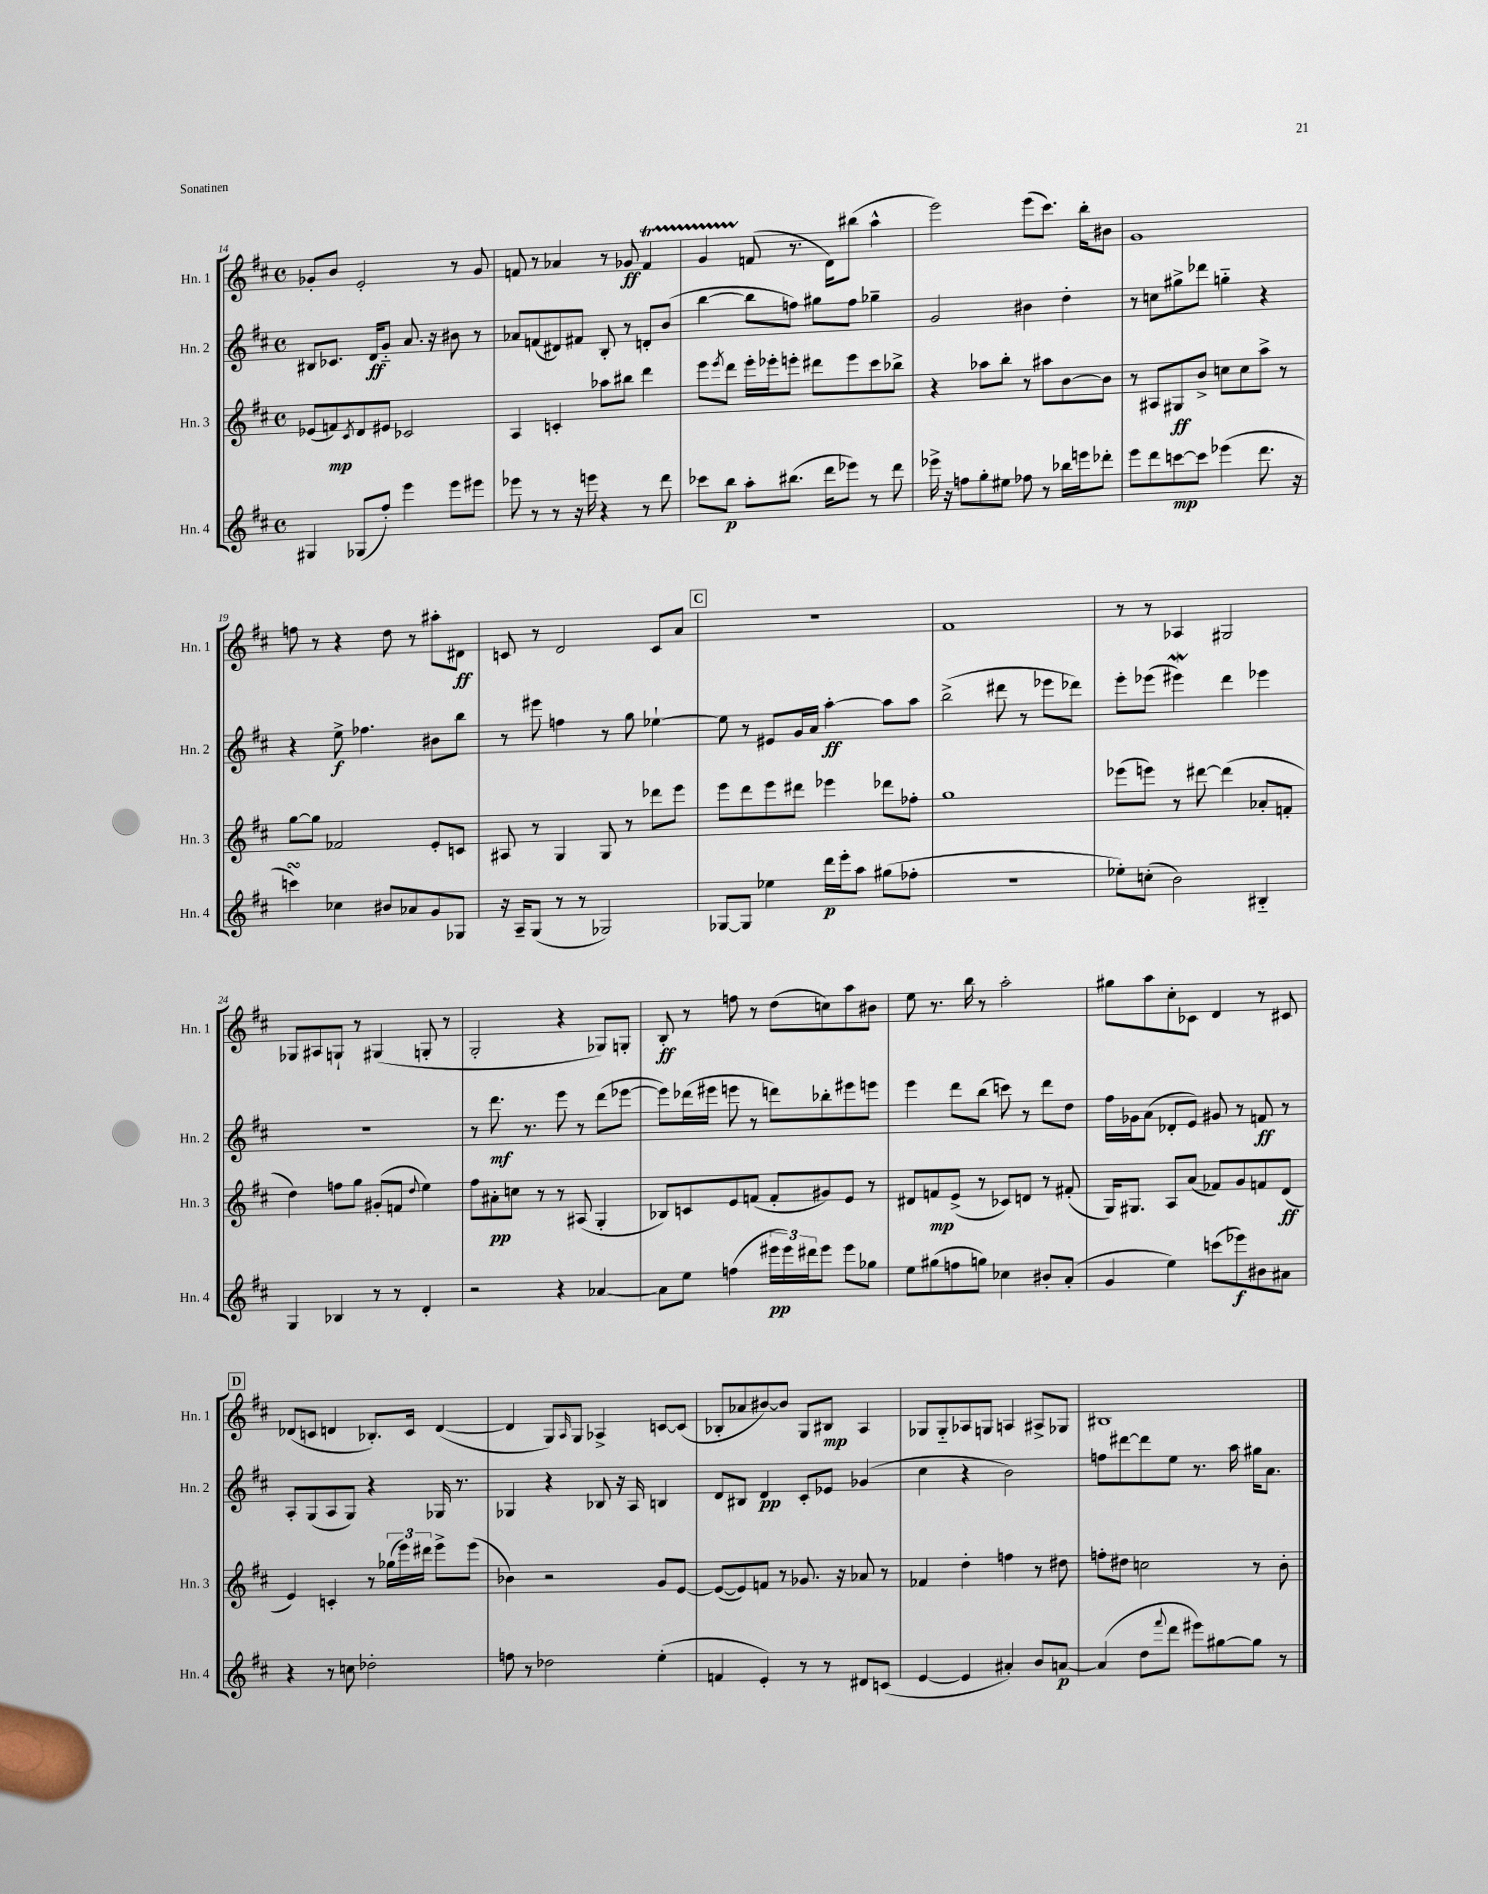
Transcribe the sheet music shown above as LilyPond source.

<<
\new StaffGroup <<
\new Staff = "s0" \with { instrumentName = "Hn. 1" shortInstrumentName = "Hn. 1" } {
    \clef treble \key d \major \defaultTimeSignature \time 4/4
    ges'8-. b'8 e'2-. r8 ges'8 |
    f'8 r8 aes'4 r8 ges'8\ff f'4\startTrillSpan |
    g'4 f'8\stopTrillSpan( r8. d'16) bis''8( a''4-^ |
    e'''2) e'''8( cis'''8.) b''16-. bis'8 |
    g'1 |
    f''8 r8 r4 d''8 r8 ais''8-. dis'8\ff |
    c'8 r8 d'2 c'8 a'8 |
    \mark \markup { \box "C" } r1 |
    fis'1 |
    r8 r8 aes4 gis2 |
    ges8 ais8 g8-! r8 gis4( g8-. r8 |
    g2-. r4 ges8) g8-. |
    b8-.\ff r8 f''8 r8 d''8( c''8) a''8 bis'8 |
    e''8 r8. b''16 r8 a''2-. |
    gis''8 a''8 cis''8-. ces'8 d'4 r8 cis'8 |
    \mark \markup { \box "D" } des'8( c'8 d'4 bes8.-.) c'16 d'4~( |
    d'4 g8) \grace { a16 } g8 aes4-> c'8~ c'8( |
    bes8-. aes'8 bis'8~) bis'8 g8 bis8\mp a4 |
    ges8 ges8-_ aes8 g8 a4 ais8-> ges8 |
    bis1 \bar "|." |
}
\new Staff = "s1" \with { instrumentName = "Hn. 2" shortInstrumentName = "Hn. 2" } {
    \clef treble \key d \major \defaultTimeSignature \time 4/4
    bis8 ces'8. d'16\ff g'8-_ a'8. r16 bis'8 r8 |
    aes'8 f'8( dis'8) fis'8 b8-. r8 d'8-. b'8( |
    b''4~ b''8 f''8) gis''8 f''8 ges''4-- |
    g'2 bis'4 d''4-. |
    r8 c''8 gis''8-> des'''8 g''4-_ r4 |
    r4 e''8->\f fes''4. bis'8 b''8 |
    r8 eis'''8 f''4 r8 g''8 ees''4~-! |
    \mark \markup { \box "C" } ees''8 r8 eis'8 g'16 a'16 a''4~-.\ff a''8 a''8 |
    b''2->( dis'''8 r8 ees'''8 des'''8) |
    e'''8-. ees'''8( eis'''4\mordent) d'''4 ees'''4 |
    r1 |
    r8 d'''8.\mf r8. e'''8 r8 d'''8( ees'''8~ |
    ees'''8) des'''16( eis'''16 e'''8 r8 d'''8) bes''8-. eis'''8 e'''8 |
    e'''4 d'''8 b''8( c'''8) r8 d'''8 d''8 |
    fis''16 ges'16 a'8( des'8-. e'8) gis'8 r8 f'8\ff r8 |
    \mark \markup { \box "D" } a8-. g8( a8 g8) r4 ges16 r8. |
    ges4 r4 bes8 r16 a16 b4 |
    d'8 bis8 d'4\pp cis'8-. ees'8 ges'4( |
    cis''4 r4 b'2) |
    f''8 dis'''8~ dis'''8 e''8 r8. a''16 gis''16 a'8. \bar "|." |
}
\new Staff = "s2" \with { instrumentName = "Hn. 3" shortInstrumentName = "Hn. 3" } {
    \clef treble \key d \major \defaultTimeSignature \time 4/4
    ees'8( f'8\mp) \acciaccatura { cis'8 } d'8 eis'8 ces'2 |
    a4 c'4-. aes''8 bis''8 d'''4 |
    e'''8 \acciaccatura { e'''8 } d'''8 e'''16-. ees'''16-. e'''8-. dis'''8 e'''8 cis'''8 bes''8-> |
    r4 aes''8 b''8-. r8 ais''8 b'8~ b'8 |
    r8 ais8 gis8\ff b'8-> c''8 c''8 a''8-> r8 |
    g''8~ g''8 fes'2 e'8-. c'8 |
    ais8 r8 g4 g8 r8 des'''8 e'''8 |
    \mark \markup { \box "C" } e'''8 d'''8 e'''8 dis'''8 ees'''4 des'''8 fes''8-. |
    g''1 |
    ees'''8( e'''8) r8 dis'''8~ dis'''4( aes'8-. f'8-. |
    d''4) f''8 g''8 gis'8-.( f'8 \appoggiatura { d''8 } e''4) |
    fis''8 ais'8-.\pp c''8 r8 r8 ais8( g4-. |
    bes8) c'8 e'8 f'8( f'8-. gis'8) e'8 r8 |
    dis'8 f'8\mp e'8->( r8 ces'8) d'8 r8 fis'8-.( |
    g16) gis8. a8 a'8( fes'8) g'8 f'8 d'8\ff( |
    \mark \markup { \box "D" } e'4) c'4-. r8 \tuplet 3/2 { ges''16( e'''16) dis'''16 } e'''8-> e'''8( |
    bes'4) r2 g'8 e'8~ |
    e'8~( e'8) f'8 r8 ges'8. r16 aes'8 r8 |
    fes'4 d''4-. f''4 r8 dis''8 |
    f''8-. dis''8 c''2 r8 b'8-. \bar "|." |
}
\new Staff = "s3" \with { instrumentName = "Hn. 4" shortInstrumentName = "Hn. 4" } {
    \clef treble \key d \major \defaultTimeSignature \time 4/4
    gis4 ges8( fis''8-.) e'''4 e'''8 eis'''8 |
    ees'''8 r8 r8 r16 e'''16 r4 r8 d'''8 |
    ces'''8 b''8\p a''8-. bis''8.( d'''16 ees'''8) r8 d'''8 |
    ees'''16-> r16 f''8 g''8-. eis''8 fes''8 r8 bes''16 e'''16 des'''8-. |
    e'''8 d'''8 c'''8~\mp c'''8 ees'''4( d'''8. r16 |
    c'''4\turn) ces''4 bis'8 aes'8 g'8 ges8 |
    r16 a16-- g8( r8 r8 ges2) |
    \mark \markup { \box "C" } ges8~ ges8 ees''4 d'''16\p e'''16-. a''8 gis''8( fes''8-. |
    r1 |
    ees''8-.) c''8-.( b'2) bis4-_ |
    g4 bes4 r8 r8 d'4-. |
    r2 r4 aes'4~ |
    aes'8 e''8 f''4( \tuplet 3/2 { eis'''16\pp eis'''16) dis'''16 } eis'''8 eis'''8 ges''8 |
    e''8 gis''8( f''8 g''8) ces''4 bis'8-. a'8-.( |
    g'4 e''4) c'''8( ees'''8\f) bis'8 ais'8 |
    \mark \markup { \box "D" } r4 r8 c''8 des''2-. |
    f''8 r8 des''2 e''4-.( |
    f'4 e'4-.) r8 r8 dis'8 c'8( |
    e'4~ e'4 ais'4-.) b'8 a'8~\p |
    a'4( d''8 \appoggiatura { fis'''8 } d'''8 eis'''8) gis''8~ gis''8 r8 \bar "|." |
}
>>
>>
\layout { \context { \Score currentBarNumber = #14 } }
